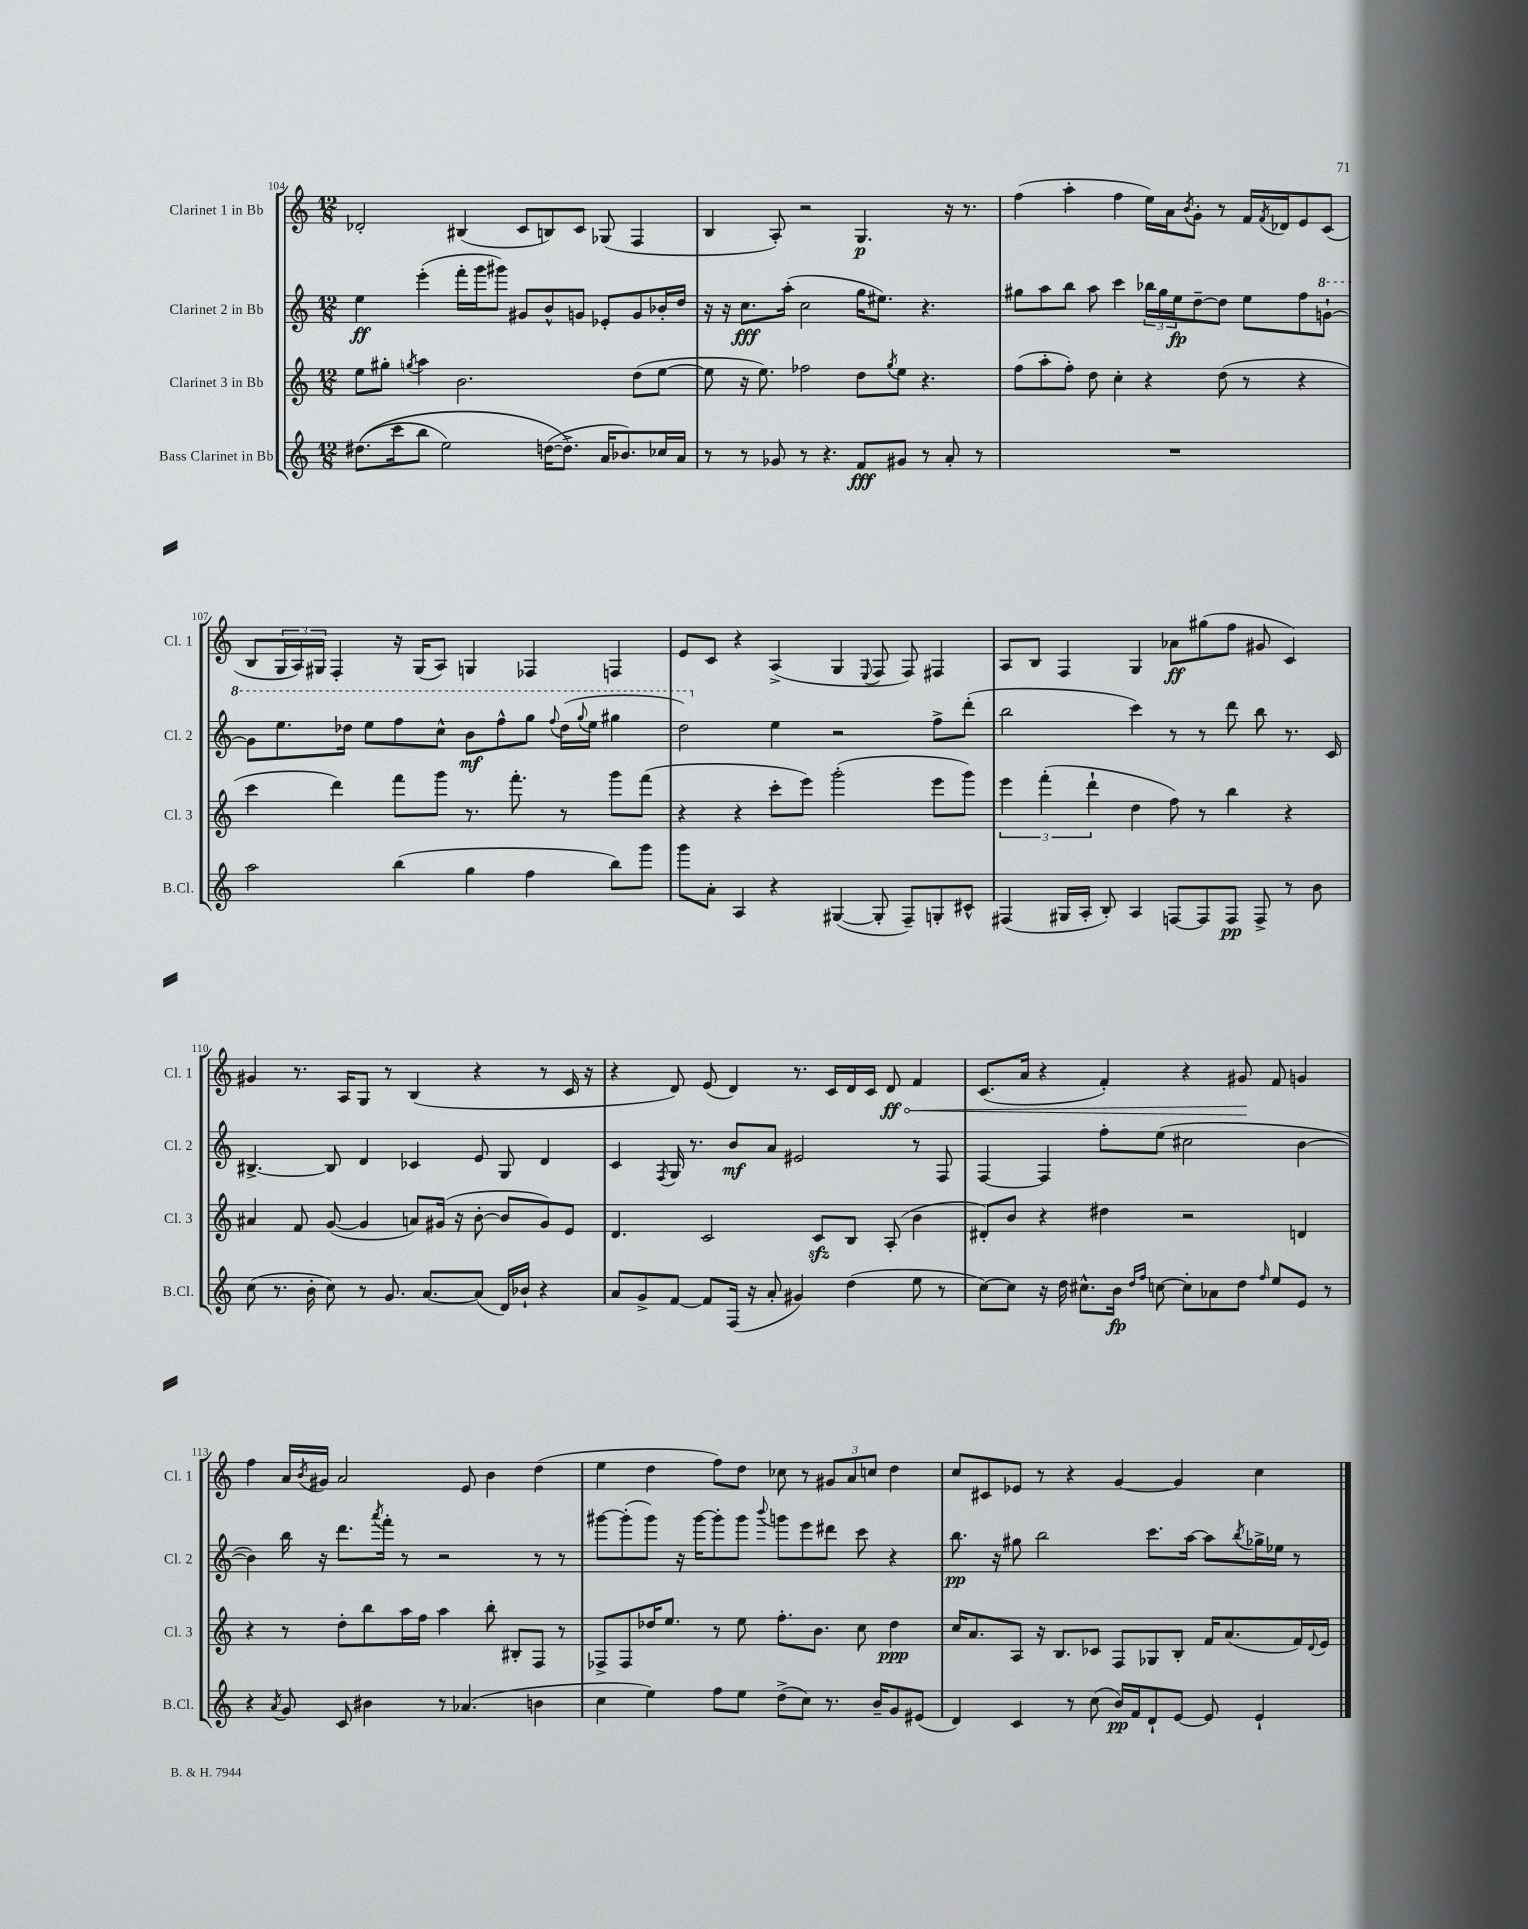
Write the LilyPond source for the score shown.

<<
\new StaffGroup <<
\new Staff = "s0" \with { instrumentName = "Clarinet 1 in Bb" shortInstrumentName = "Cl. 1" } {
    \clef treble \key c \major \numericTimeSignature \time 12/8
    des'2-. bis4( c'8 b8) c'8 ges8( f4 |
    b4 a8-.) r2 g4.\p r16 r8. |
    f''4( a''4-. f''4 e''16) a'16 \acciaccatura { b'8 } g'8-. r8 f'16 \acciaccatura { f'8 } des'16 e'8 c'8( |
    b8 \tuplet 3/2 { g16 a16) gis16 } f4-. r16 gis16( a8) g4 fes4 f4 |
    e'8 c'8 r4 a4->( g4 \appoggiatura { e8 } f8 f8) fis4 |
    a8 b8 f4 g4 aes'8\ff gis''8( f''8 gis'8 c'4) |
    gis'4 r8. a16 g8 r8 b4( r4 r8 c'16 r16 |
    r4 d'8) e'8( d'4) r8. c'16 d'16 c'16 \once \override Hairpin.circled-tip = ##t d'8\ff\< f'4 |
    c'8.( a'16 r4 f'4-.) r4 gis'8\! f'8 g'4 |
    f''4 a'16 \acciaccatura { b'8 } gis'16 a'2 e'8 b'4 d''4( |
    e''4 d''4 f''8) d''8 ces''8 r8 \tuplet 3/2 { gis'8 a'8 c''8 } d''4 |
    c''8 cis'8 ees'8 r8 r4 g'4~ g'4 c''4 \bar "|." |
}
\new Staff = "s1" \with { instrumentName = "Clarinet 2 in Bb" shortInstrumentName = "Cl. 2" } {
    \clef treble \key c \major \numericTimeSignature \time 12/8
    e''4\ff e'''4-.( f'''16-. g'''16 gis'''8) gis'8 b'8-^ g'8 ees'8-. g'8 bes'16-. d''16 |
    r16 r16 c''8.\fff a''16-.( c''2 g''16 eis''8.) r4. |
    gis''8 a''8 b''8 a''8 c'''4 \tuplet 3/2 { bes''16 gis''16 e''16\fp } d''8~-- d''8 e''8 f''8 \ottava #1 g''8~-! |
    g''8 e'''8. des'''16 e'''8 f'''8 c'''8-^ b''8\mf f'''8-^ g'''8 \appoggiatura { f'''8 } des'''16( \appoggiatura { g'''8 } e'''16 gis'''4 |
    d'''2) \ottava #0 e''4 r2 f''8-> d'''8-.( |
    b''2 c'''4) r8 r8 d'''8 b''8 r8. c'16 |
    bis4.~-> bis8 d'4 ces'4 e'8 g8 d'4 |
    c'4 \acciaccatura { f8 } g16 r8. b'8\mf a'8 eis'2 r8 f8 |
    f4~ f4 f''8-. e''8( cis''2 b'4~ |
    b'4) b''16 r16 d'''8. \acciaccatura { a'''8 } f'''16-. r8 r2 r8 r8 |
    gis'''8~ gis'''8-.( gis'''8) r16 gis'''16~ gis'''8-. gis'''8 \appoggiatura { b'''8 } g'''8 e'''8 dis'''8 c'''8 r4 |
    b''8.\pp r16 gis''8 b''2 c'''8. a''16~ a''8 \acciaccatura { b''8 } ges''16-> ees''16 r8 \bar "|." |
}
\new Staff = "s2" \with { instrumentName = "Clarinet 3 in Bb" shortInstrumentName = "Cl. 3" } {
    \clef treble \key c \major \numericTimeSignature \time 12/8
    e''8 gis''8-. \acciaccatura { g''8 } a''4 b'2. d''8( e''8~ |
    e''8 r16 e''8.) fes''2 d''8 \acciaccatura { g''8 } e''8 r4. |
    f''8( a''8-. f''8-.) d''8 c''4-. r4 d''8( r8 r4 |
    c'''4 d'''4) f'''8 g'''8 r8. f'''8.-. r8 g'''8 f'''8( |
    r4 r4 c'''8-. e'''8) g'''2-.( e'''8 g'''8) |
    \tuplet 3/2 { e'''4 f'''4-.( d'''4-! } d''4 f''8) r8 b''4 r4 |
    ais'4 f'8 g'8~( g'4 a'8) gis'16( r16 b'8~-. b'8 gis'8) e'8 |
    d'4. c'2 c'8\sfz b8 a8-.( b'4 |
    dis'8-.) b'8 r4 dis''4 r2 d'4 |
    r4 r8 d''8-. b''8 a''16 f''16 a''4 b''8-. bis8-. f8 r8 |
    fes8-> fes8 des''16 e''8. r8 e''8 f''8.-. b'8. c''8 des''4\ppp |
    c''16 a'8. a8 r16 b8. ces'8 f8 ges8 b8-. f'16 a'8.( f'16) \appoggiatura { d'8 } e'16 \bar "|." |
}
\new Staff = "s3" \with { instrumentName = "Bass Clarinet in Bb" shortInstrumentName = "B.Cl." } {
    \clef treble \key c \major \numericTimeSignature \time 12/8
    dis''8.(\( c'''16 b''8 e''2) d''16~( d''8.->\) a'16 bes'8.) ces''16 a'16 |
    r8 r8 ges'8 r8 r4. f'8\fff gis'8 r8 a'8-. r8 |
    R1. |
    a''2 b''4( g''4 f''4 b''8) g'''8 |
    g'''8 a'8-. a4 r4 gis4~( gis8-. f8--) g8-. cis'8-^ |
    fis4( gis16 a16-. b8-.) a4 f8~ f8 f8\pp f8-> r8 b'8 |
    c''8( r8. b'16-. c''8) r8 g'8. a'8.~ a'8( d'16) bes'16-! r4 |
    a'8 g'8-> f'8~ f'8 f16( r16 a'8-. gis'4) d''4( e''8 r8 |
    c''8~) c''8 r16 d''16 cis''8.-^ b'16\fp \grace { d''16 f''16 } c''8~ c''8-. aes'8 d''8 \grace { f''16 } e''8 e'8 r8 |
    r4 \acciaccatura { a'8 } g'8 c'8 bis'4 r8 aes'4.( b'4 |
    c''4 e''4) f''8 e''8 d''8->( c''8) r8. b'16-- g'8 eis'8( |
    d'4) c'4 r8 c''8( b'16\pp) f'16 d'8-! e'8~ e'8 e'4-! \bar "|." |
}
>>
>>
\layout { \context { \Score currentBarNumber = #104 } }
